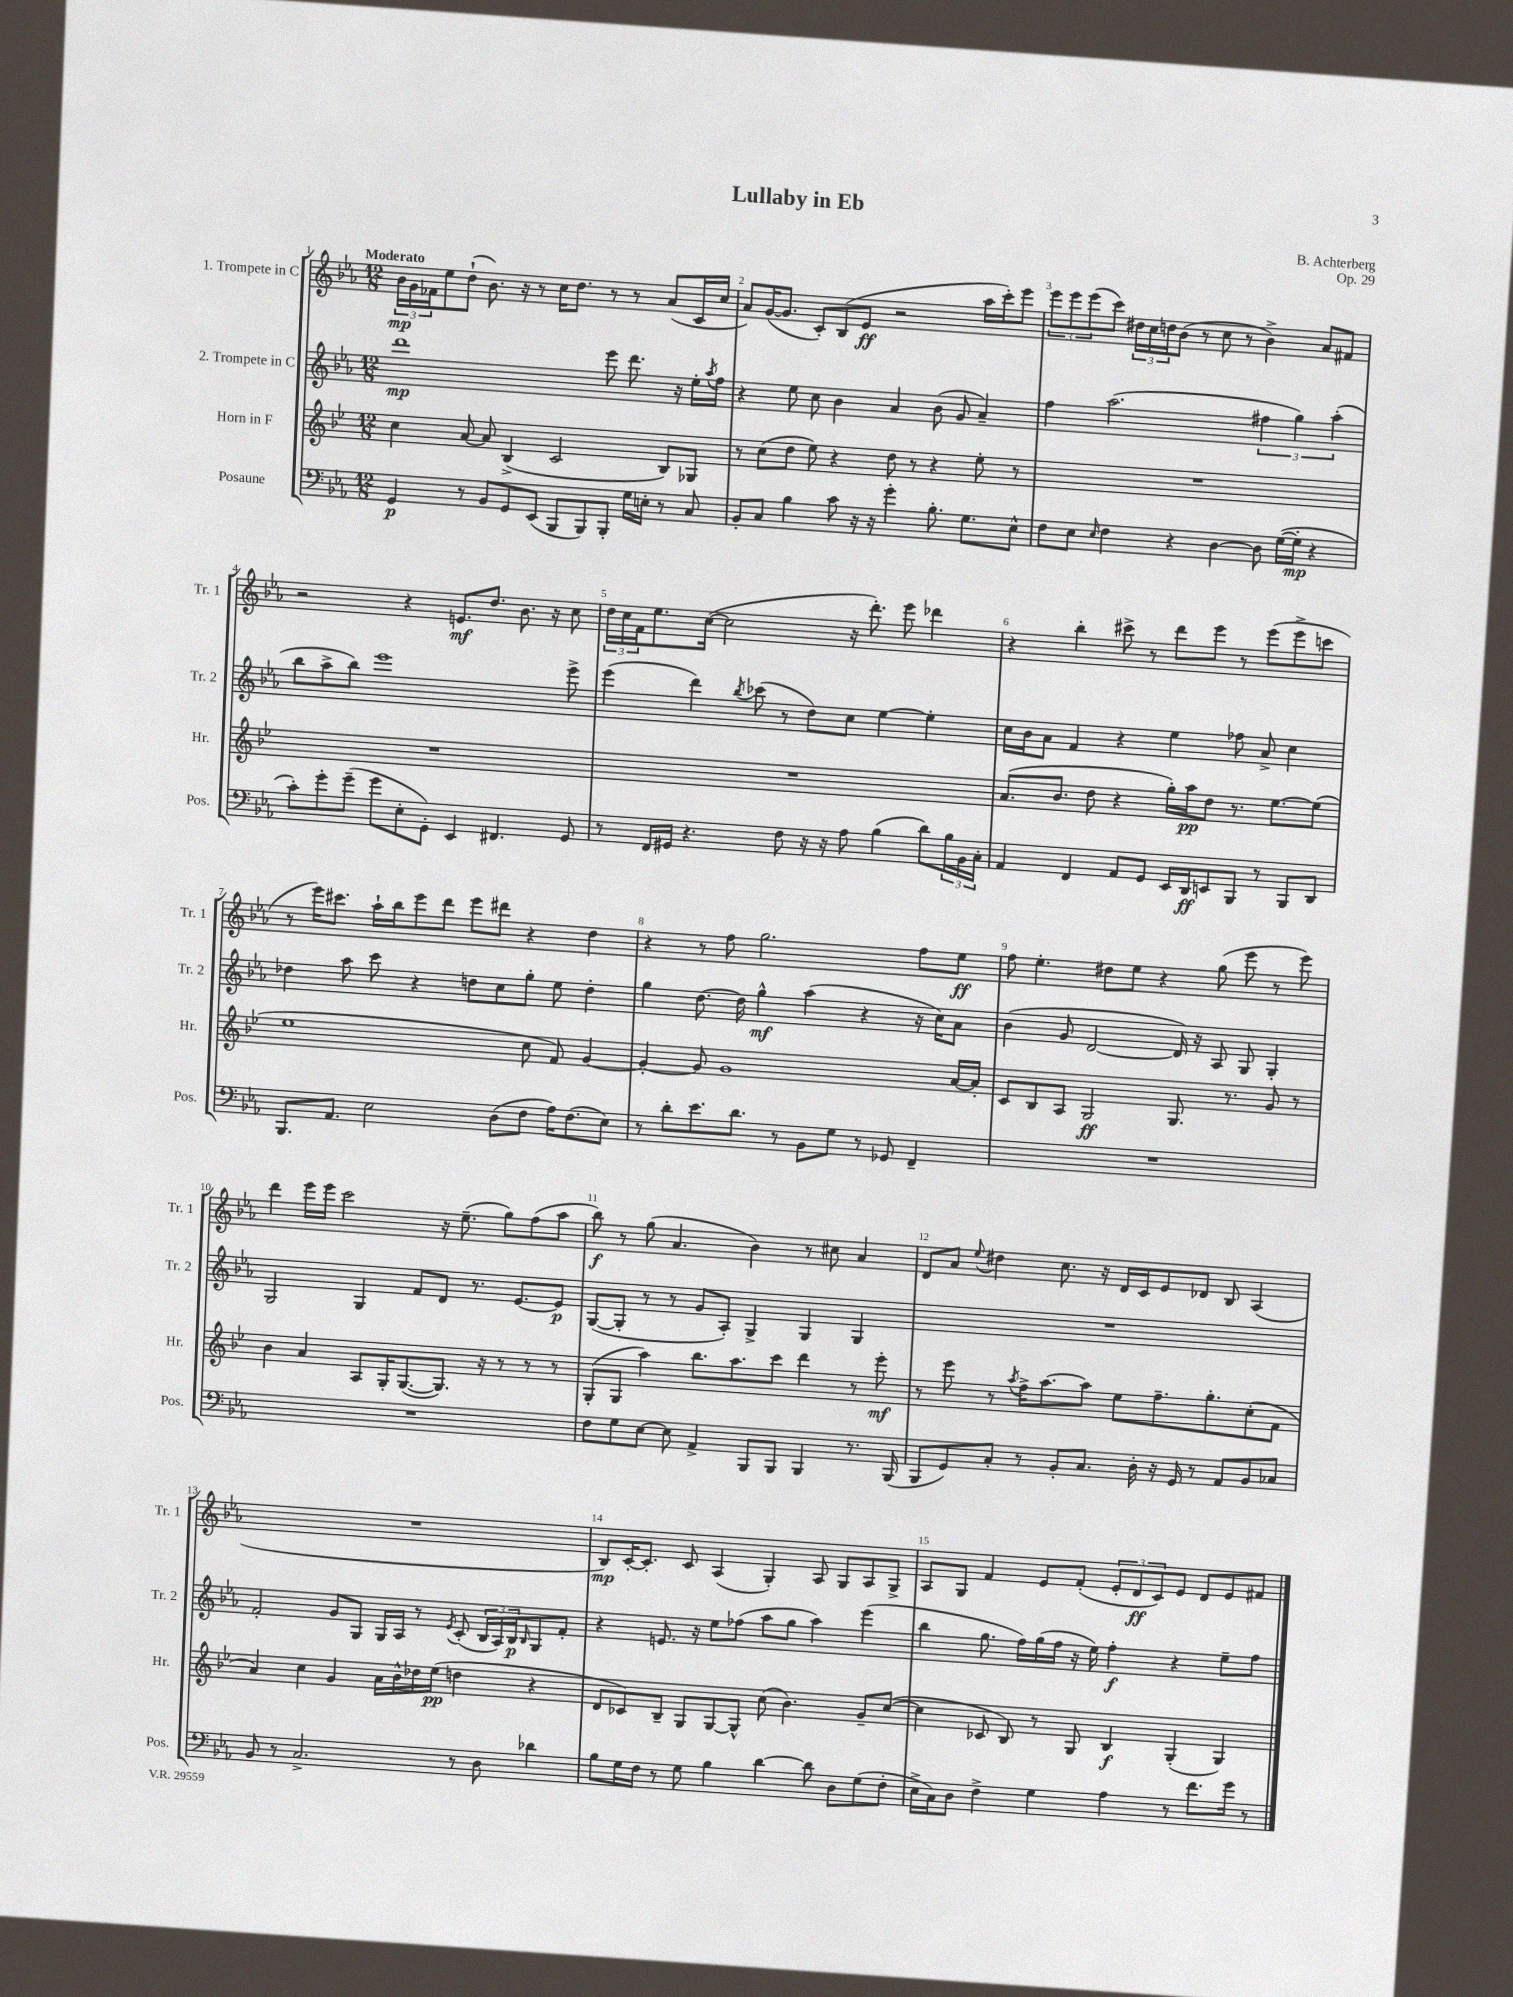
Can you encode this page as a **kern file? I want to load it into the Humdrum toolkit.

**kern	**kern	**kern	**kern
*staff4	*staff3	*staff2	*staff1
*clefF4	*clefG2	*clefG2	*clefG2
*k[b-e-a-]	*k[b-e-]	*k[b-e-a-]	*k[b-e-a-]
*M12/8	*M12/8	*M12/8	*M12/8
4GG/	4cc\	1ddd	24b-\LL
.	.	.	24g\
.	.	.	24f-\J
.	.	.	8ee-\
8r	[8a/	.	(8dd`\J
8BB-/L	8a/]	.	8.b-\)
8GG/	(4B-^/	.	.
.	.	.	16r
(8EE-/J	.	.	8r
8BBB-/L	2c/	.	16cc\LK
.	.	.	8.dd\J
8BBB-/)	.	.	.
8BBB-'/J	.	8eee-\	8r
16G\LL	.	8.ddd\	8r
16E'\JJ	.	.	.
8r	8B-/L)	.	(8a-/L
.	.	16r	.
8C/	8G-/J	16ee-'\LL	16c/L
.	.	8qaa-/	.
.	.	16ff\JJ	16cc/JJ
=	=	=	=
8BB-'/L	8r	4r	8a-/L)
8C/J	(8cc\L	.	([16g/K
.	.	.	8.g/]J
4B-\	8dd\J	8ee-\	.
.	8ee-\)	8cc\	8c'/L)
8c\	4r	4b-\	(8B-/
16r	.	.	8e-/J
16r	.	.	.
4g'\	8dd\	4a-/	2r
.	8r	.	.
8.B-'\	4r	(8b-\	.
.	.	8g/	.
8.G\L	.	.	.
.	8ee-'\	4a-~/)	16aa-\LL
.	.	.	16ccc'\J)
8E-^^\J	8r	.	8eee-\J
=	=	=	=
8F\L	1.r	4ff\	12eee-\L
.	.	.	12eee-\
8E-\J	.	.	.
.	.	.	(12eee-\
16qqE-/	.	.	.
4F\	.	(2.aa-\	8ccc\J)
.	.	.	24dd#\LL
.	.	.	24cc\
.	.	.	24dd\J
4r	.	.	(8b-\J
.	.	.	8r
[4D\	.	.	8cc\
.	.	.	8r
8D\]	.	6ff#\	4b-^\)
([16G\LL	.	.	.
.	.	6gg\)	.
16G'\]JJ	.	.	.
4r	.	.	8a-/L
.	.	(6aa-'\	.
.	.	.	8f#/J
=	=	=	=
8c'\L)	1.r	8bb-\L	2r
8g'\	.	8aa-^\	.
(8g~\J	.	8bb-\J)	.
8g\L	.	1eee-	.
8E-'\	.	.	4r
8GG'\J)	.	.	.
4EE-/	.	.	8.e/L
.	.	.	8.dd/J
4.FF#/	.	.	.
.	.	.	8.b-\
.	.	.	16r
8GG/	.	8eee-^\	8cc\
=	=	=	=
8r	1.r	(4eee-\	24dd\LL
.	.	.	24cc\
.	.	.	24f\J
16FF/LL	.	.	8.ee-\
16GG#/JJ	.	.	.
4.r	.	4ddd\)	.
.	.	.	([16cc\Jk
.	.	.	2cc\]
.	.	8qbb-/	.
.	.	(8ccc-\	.
8F\	.	8r	.
16r	.	8dd\L)	.
16r	.	.	.
8A-\	.	8cc\J	16r
.	.	.	8.ddd'\)
(4B-\	.	[4ee-\	.
.	.	.	8eee-\
8d\L)	.	4ee-'\]	4ddd-\
24B-\L	.	.	.
24BB-\	.	.	.
24C'\JJ	.	.	.
=	=	=	=
4AA-/	(8.a/L	16cc\LL	4r
.	.	16b-\J	.
.	.	8a-\J	.
.	8.b-/J	.	.
4FF/	.	4f/	4bb-'\
.	8dd\	.	.
8AA-/L	4r	4r	8ccc#^\
8GG/J	.	.	8r
16EE-/LL	16gg'\LL)	4ee-\	8ddd\L
16DD/J	16aa\J	.	.
8EE/	8dd\J	.	8eee-\J
8BBB-/J	8.r	8ff-\	8r
8r	.	8a-^/	(8eee-\L
.	[8.ee-\L	.	.
8BBB-/L	.	4cc\	8eee-^\
8DD/J	(8ee-\]J	.	8ccc\J
=	=	=	=
8.BBB-/L	1ee-	4dd-\	8r
.	.	.	16eee-\LK)
8.AA-/J	.	.	8.ccc#\J
.	.	8aa-\	.
2E-\	.	8ccc\	16aa-`\LL
.	.	.	16bb-\J
.	.	4r	8eee-\
.	.	.	8ddd\J
.	.	8dd\L	8eee-\L
(8D\L	.	8cc\	8ddd#\J
8F\J	8cc\	8gg'\J	4r
16A-\LK)	8f/)	8ee-\	.
(8.F\	.	.	.
.	[4g/	4dd'\	4dd\
8E-\J)	.	.	.
=	=	=	=
8r	4g'/_	4gg\	4r
8d'\L	.	.	.
8.e-\	8g/]	[8.dd\	8r
.	1g	.	8ff\
8.d\J	.	16dd\]	.
.	.	4gg^^\	2.gg\
8r	.	.	.
8BB-\L	.	(4aa-\	.
8G\J	.	.	.
8r	.	4r	.
8GG-/	.	.	.
4FF~/	.	16r	8ff\L
.	.	16cc\LK)	.
.	[16a/LL	8a-\J	8ee-\J
.	16a'/]JJ	.	.
=	=	=	=
1.r	8c/L	(4b-\	8ff\
.	8B-/	.	4.ee-'\
.	8A/J	8g/	.
.	2G/	[2d/	.
.	.	.	8dd#\L
.	.	.	8ee-\J
.	.	.	4r
.	8.G/	16d/])	.
.	.	16r	.
.	.	8A-/	(8gg\
.	8.r	.	.
.	.	8G/	8eee-\
.	8g/	4G'/	8r
.	8r	.	8eee-\)
=	=	=	=
1.r	4b-\	2G/	4ddd\
.	4a/	.	16eee-\LL
.	.	.	16eee-\JJ
.	.	.	2ccc\
.	8A/L	4G/	.
.	16G'/K	.	.
.	([8.G/	.	.
.	.	8f/L	.
.	8.G/]J)	8d/J	16r
.	.	.	(8.ee-~\
.	.	8.r	.
.	16r	.	.
.	8r	.	8gg\L)
.	.	[8.e-/L	.
.	8r	.	(8ff\
.	8r	8e-/]J	8aa-\J
=	=	=	=
8F\L	(8G'/L	([8G/L	8bb-\)
8G\	8G/J	8G'/]J	8r
[8E-\J	4aa\)	8r	(8gg\
8E-\]	.	8r	4.a-/
4AA-^/	8.bb-\L	8g/L	.
.	.	8A-'/J)	.
.	8.aa\	.	.
8BBB-/L	.	4G^/	4b-\)
8BBB-/J	8ccc\J	.	.
4BBB-/	4ddd\	4G/	8r
.	.	.	8cc#\
8.r	8r	4G/	4a-/
.	8eee-'\	.	.
(16BBB-/	.	.	.
=	=	=	=
8BBB-/L	8r	1.r	8d/L
8GG/)	8eee-\	.	8a-/J
.	.	.	8qqee-/
8C'/J	8r	.	4dd#\
.	8qaa/	.	.
8r	16ff^\LK	.	.
.	[8.aa\	.	.
8BB-'/L	.	.	8.cc\
8.C/J	8aa\]J	.	.
.	.	.	16r
.	8ee-\L	.	16d/LL
16D'\	.	.	16c/J
16r	8.ff~\	.	8e-/
16GG/	.	.	.
8r	.	.	8d-/J
.	8.gg'\	.	.
8AA-/L	.	.	8B-/
8BB-/	(8cc'\	.	(4A-/
8C-/J	8f\J	.	.
=	=	=	=
8BB-/	4a/)	2f'/	1.r
8r	.	.	.
2.C^/	4cc\	.	.
.	4g/	8g/L	.
.	.	8G/J	.
.	16a\LL	16G/LL	.
.	16b-^^\	16A-/JJ	.
.	16dd-\	8r	.
.	(16ee-\JJ	.	.
.	.	8qe-/	.
8r	4dd\	(8c'/	.
8D\	.	24B-/LL	.
.	.	24A-/)	.
.	.	24B-/J	.
.	.	16qqB-/	.
4d-\	4r	8G/	.
.	.	8f'/J	.
=	=	=	=
8B-\L	8d/L	4r	8B-/L)
16G\L	8c-/)	.	[16c'/K
16F\JJ	.	.	8.c'/]J
8r	8B-~/J	8.e/	.
8G\	8G/L	.	8c/
.	.	16r	.
4B-\	[8G/	8ee-\L	(4A-/
.	8G^^/]J	(8ff-\J	.
[4d\	(8cc\	8aa-\L	4G'/)
.	4.b-\)	8gg\J	.
8d\]	.	4aa-\)	8A-/
8D\L	.	.	8G/L
(8G\	8g~/L	(4eee-\	8A-/
8F'\J	([8cc/J	.	8G^/J
=	=	=	=
16E-^\LL	4cc\]	4bb-\	8A-/L
16C\J)	.	.	.
8D\J	.	.	8G/J
4F^\	8c-/	8.gg\	4f/
.	8B-/)	.	.
.	.	16ff\LL)	.
4G\	8r	(16gg\	8e-/L
.	.	16ff\JJ	.
.	8G/	16r	(8f'/J
.	.	16ee-\)	.
4A-\	4B-/	4ff'\	12e-'/L
.	.	.	12d/
.	.	.	12c/)
8r	(4G'/	4r	8e-/J
8.f\L	.	.	8d/L
.	4G/)	8ee-~\L	8e-/
16g\Jk	.	.	.
8r	.	8ff\J	8f#/J
==	==	==	==
*-	*-	*-	*-
